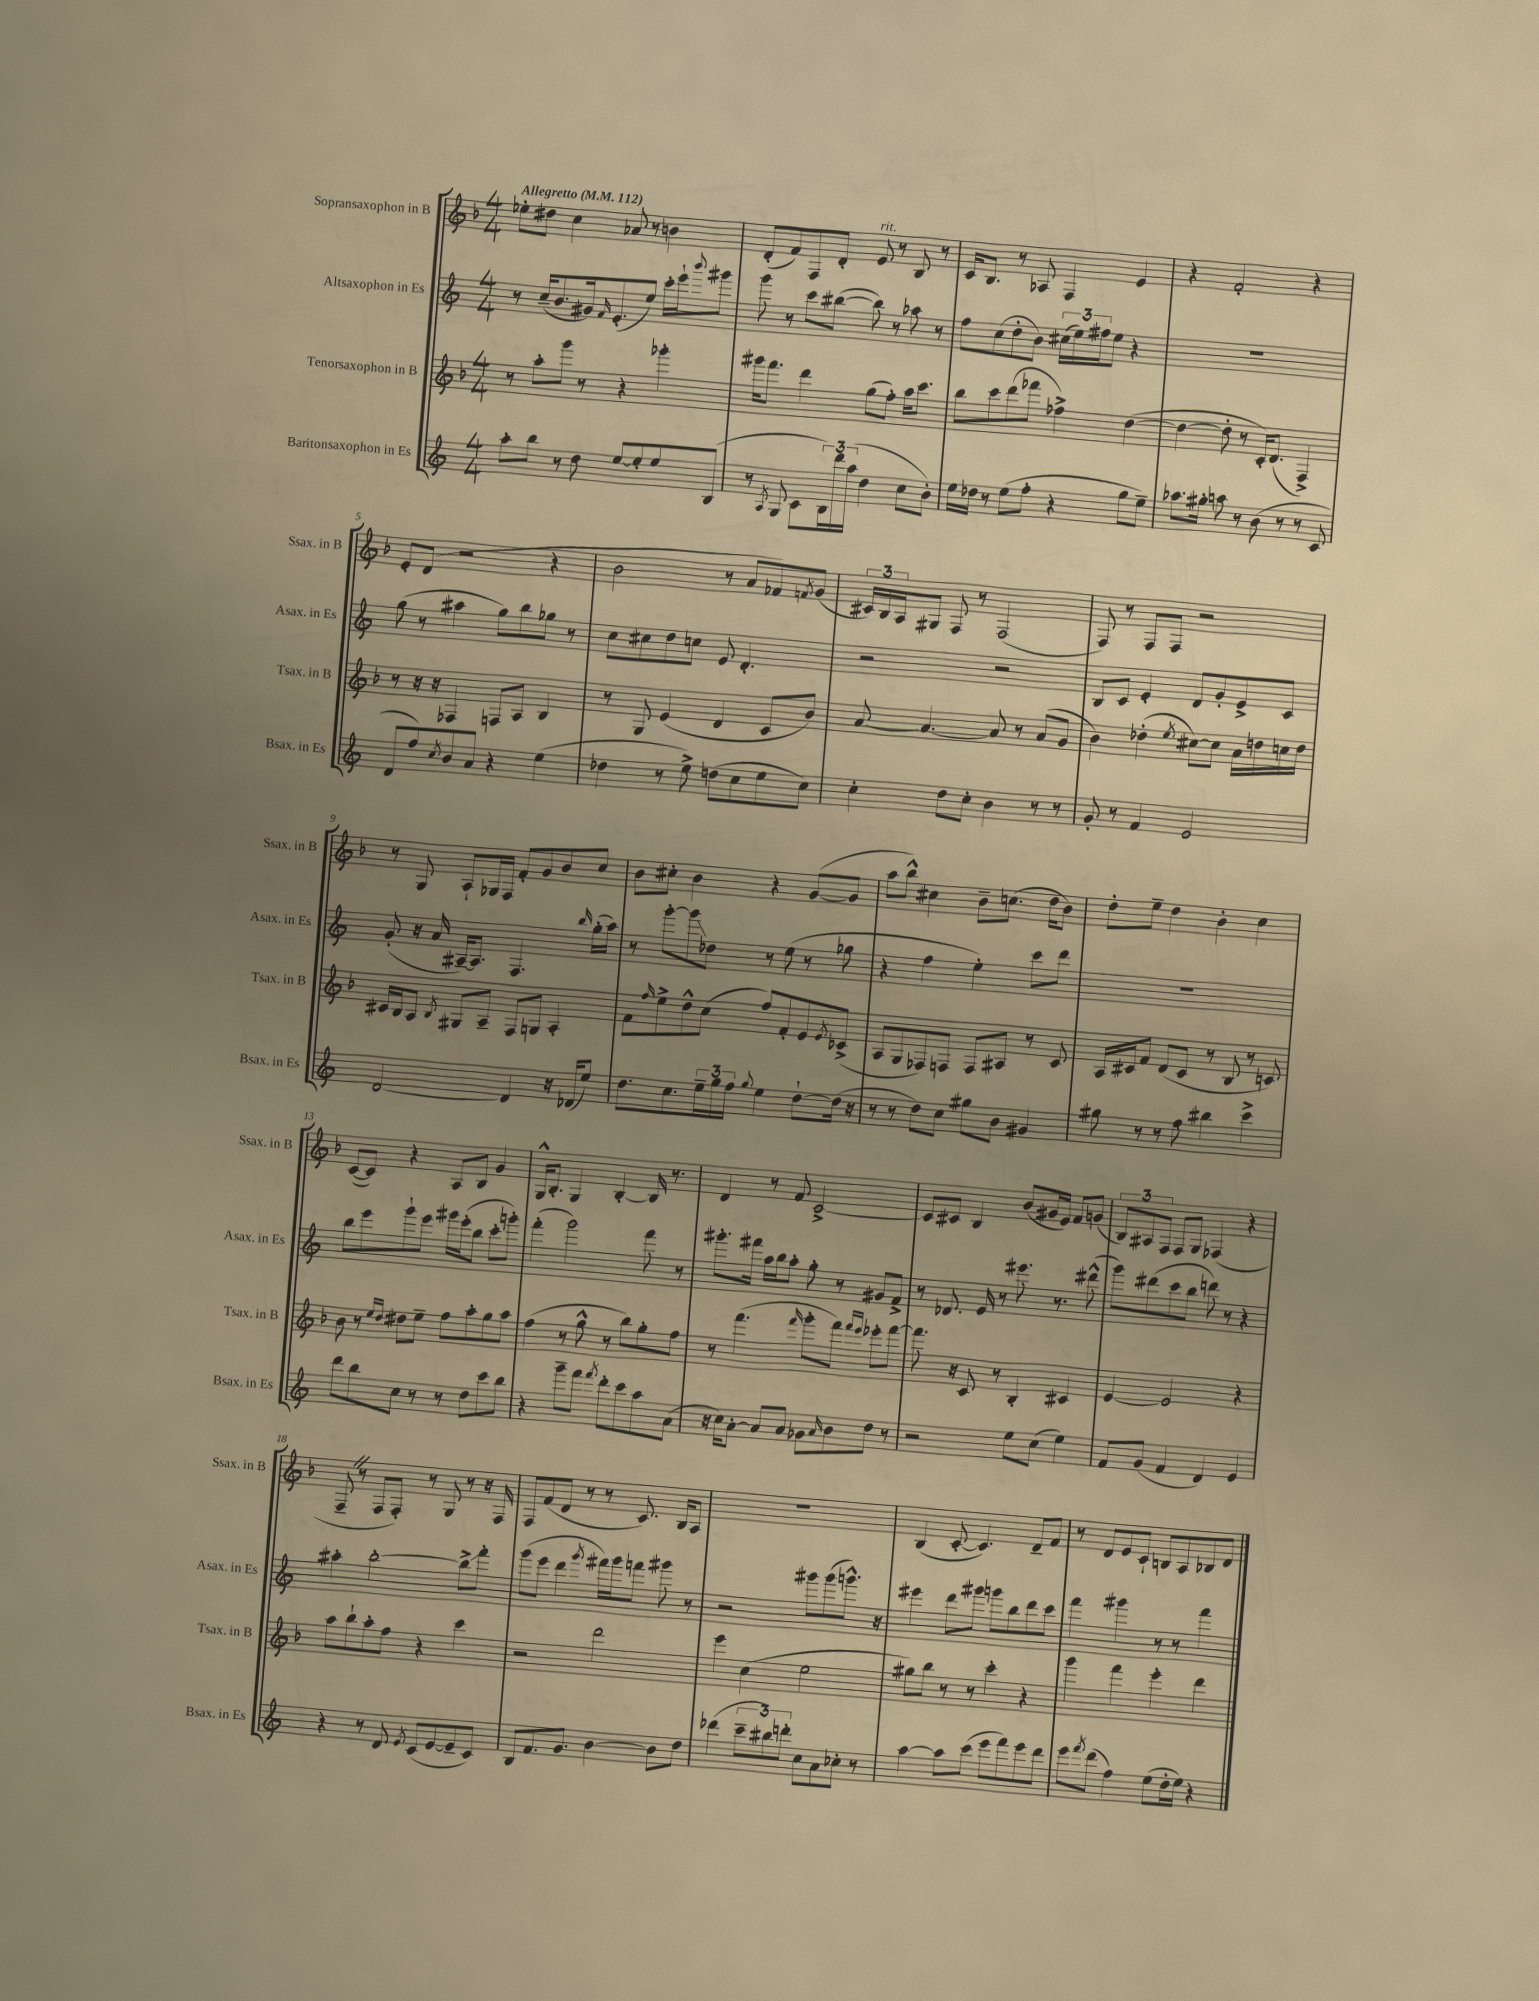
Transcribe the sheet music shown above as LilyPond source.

<<
\new StaffGroup <<
\new Staff = "s0" \with { instrumentName = "Sopransaxophon in B" shortInstrumentName = "Ssax. in B" } {
    \clef treble \key f \major \numericTimeSignature \time 4/4 \tempo "Allegretto" 4 = 112
    ees''8-. dis''8 c''4 aes'8 r8 b'4 |
    d'8-.( f'8) f8 d'8-. e'8^\markup { \italic "rit." } r8 bes8 r8 |
    c'16 bes8. r8 aes8 f4 e'4 |
    r4 f'2-. r4 |
    e'8-. d'8( r2 r4 |
    bes'2 r8 a'8 fes'8) \acciaccatura { f'8 } g'8( |
    \tuplet 3/2 { cis'16) bes16 a16 } gis8 f8 r8 f2( |
    f8) r8 f8 f8 r2 |
    r8 g8 a8-! ges16 f16 f'8-. g'8 bes'8 c''8 |
    bes'8 cis''8-. bes'4 r4 g'8~( g'8 |
    a''8 bes''8-^) cis''4 bes'8-- c''8.( d''16 bes'8) |
    d''8-. e''8-- d''4 bes'4-. c''4 |
    c'8~( c'8) r4 a8 bes8 g'4 |
    g16-^ bes8.-. g4 bes4~-. bes16 r8. |
    d'4 r8 f'8 c'2~-> |
    c'8 cis'8 bes4 bes'8( gis'16 e'16) f'8 g'8( |
    \tuplet 3/2 { bes8) ais8 f8 } f8 g8 fes4( r4 |
    f8-- \once \override BreathingSign.text = \markup { \musicglyph "scripts.caesura.straight" } \breathe r8 f8 f8-.) r8 g8 r8 r16 f16 |
    f8 f'8( d'8 r8 r8 c'8.) bes16 a8 |
    R1 |
    bes4( c'8~-. c'4.) d'8-- f'8 |
    r8 d'8 e'8 c'8-! b8 a8 bes8 d'8 \bar "|." |
}
\new Staff = "s1" \with { instrumentName = "Altsaxophon in Es" shortInstrumentName = "Asax. in Es" } {
    \clef treble \key c \major \numericTimeSignature \time 4/4
    r8 c''16--( b'8. gis'16) \grace { f'16 } e'8.-.( e''8) c'''16-. e'''16-! \appoggiatura { b'''8 } gis'''8 |
    g'''8 r8 c'''8 bis''8~( bis''8) r8 aes''8 r8 |
    f''8 c''8( d''8-. b'8) \tuplet 3/2 { cis''16( e''16) fis''16 } e''8 r4 |
    R1 |
    g''8( r8 ais''4 g''8) b''8 ges''8 r8 |
    c''8 cis''8 d''8 c''8 e'8 d'4.-. |
    r2 r2 |
    b8 c'8 e'4-. d'8 g'8-. e'8-> c'8 |
    g'8-.( r16 a'16 ais16~--) ais8. f4. \grace { b''16 } g''16-.( a''16) |
    r8 g'''8~-. g'''8\glissando des''8 r8 e''8( r8 ges''8 |
    r4 f''4 e''4-.) c'''8 d'''8 |
    R1 |
    b''8 e'''8 g'''8-! e'''8 gis'''16 e'''16-.( b''8 c'''8-. g'''8-.) |
    f'''4-.( g'''2) f'''8 r8 |
    gis'''8.-. fis'''16 a''16 b''16 a''8-. g''8-. r8 gis'8 f'8-> |
    r8 des'8. e'16 r8 eis'''8. r8. dis'''8-^( |
    g'''8) dis'''8( c'''8 b''8 d'''8) r8 r4 |
    ais''4-. b''2~-. b''8->\glissando f'''8-. |
    g'''8( e'''8 d'''4 \acciaccatura { g'''8 } fis'''16) g'''16 f'''8 gis'''8 r8 |
    r2 gis'''8 gis'''8( g'''8.-^) r16 |
    eis'''4 d'''8 gis'''8 g'''8 b''8 d'''8 c'''8 |
    f'''4 gis'''4 r8 r8 f'''4 \bar "|." |
}
\new Staff = "s2" \with { instrumentName = "Tenorsaxophon in B" shortInstrumentName = "Tsax. in B" } {
    \clef treble \key f \major \numericTimeSignature \time 4/4
    r8 a''8-. g'''8 r8 r4 ges'''4-. |
    gis'''16 f'''8. d'''4 g''8( f''8-.) a''16 c'''8. |
    bes''8 c'''8 d'''8( fes'''8 fes''4->) d''4~( |
    d''4~ d''8-. r8 c'16-.) d'8.( f4->) |
    r8 r16 r16 fes4 f8 a8 bes4 |
    r8 g8 e'4( d'4 c'8 bes'8) |
    a'8~ a'4.~ a'8 r8 a'8( g'8 |
    bes'4) des''4-.( \acciaccatura { e''8 } cis''8~) cis''8 a'16 d''16 c''16 d''16 |
    cis'16 bes16 a8 \acciaccatura { bes8 } gis8 a8-- f8 g8 a4-. |
    f'8 \grace { f''16 } e''8-> d''8-^ c''8( f''8) f'8-. e'8 \acciaccatura { e'8 } ces'8->( |
    a8 g8 fes8) f8 f8 ais8 r8 c'8 |
    a16 cis'16 f'8 d'8( cis'8 r8 bes8 r8 c'8) |
    bes'8 r8 \grace { e''16 d''16 } dis''8 e''8-- f''8 a''8-. g''8 a''8 |
    f''4( r8 g''8-^ r8 bes''8) g''8-. f''8 |
    r8 f'''4.( \grace { f'''16 } g'''8-. f'''8) \grace { f'''16 e'''16 } ees'''8-. f'''8~ |
    f'''8. r16 c'8 r8 bes4-. cis'4 |
    e'4~ e'2 r4 |
    a''8 bes''8-! a''8-. f''8 r4 c'''4 |
    r2 d'''2 |
    e'''4 c''4( e''2 |
    gis''8) bes''8 r8 r8 c'''4-. r4 |
    g'''4 f'''4 e'''4-. d'''4 \bar "|." |
}
\new Staff = "s3" \with { instrumentName = "Baritonsaxophon in Es" shortInstrumentName = "Bsax. in Es" } {
    \clef treble \key c \major \numericTimeSignature \time 4/4
    a''8-. b''8 r8 d''8 e''8~ e''8-. e''8 b8( |
    r8 \acciaccatura { a8 } g8 c'8 \tuplet 3/2 { b16) d'''16 a''16( } d''4 c''8 b'8-.) |
    e''16 des''16 r8 e''8( f''8-. r4 g''8 e''8--) |
    aes''8. gis''16-. a''8 r8 b'8( r8 r8 c'8 |
    d'8 f''8) \acciaccatura { c''8 } b'8 a'8 r4 e''4( |
    des''4 r8 e''8->) d''8( c''8 e''8 c''8) |
    c''4-. d''8 c''8-. b'4 r8 r8 |
    g'8-. r8 f'4 e'2 |
    d'2~ d'4 r16 des'16( e''8) |
    d''8. c''8. \tuplet 3/2 { e''16-- g''16 f''16 } \appoggiatura { g''8 } e''4 d''8~-! d''16( r16 |
    r8 r8 d''8) c''8 gis''8 b'8 gis'4 |
    gis''8 r8 r8 f''8 bis''4 c'''4-> |
    d'''8 b''8 c''8 r8 r8 d''8 c'''8 b''8 |
    r4 g'''8-- f'''8 \acciaccatura { f'''8 } d'''8-. c'''8 a''8 a'8( |
    r16 c''16) a'8~-. a'8 a'8 ges'8 \grace { a'16 } b'8 d''8 r8 |
    r2 e''8 c''8( e''4) |
    f'8 g'8( f'4 d'4) e'4 |
    r4 r8 d'8 \acciaccatura { e'8 } c'8( e'8~ e'8-- c'8) |
    b8 f'8. g'8. b'4~ b'8 d''8 |
    des'''4( \tuplet 3/2 { c'''8-- bis''8) d'''8-. } c''8 a'8 ces''8-. r8 |
    a''4~ a''8 c'''8( e'''8 f'''8) e'''8 d'''8 |
    e'''8 \acciaccatura { f'''8 } d'''8( f''4) e''8( d''16-. e''16) r4 \bar "|." |
}
>>
>>
